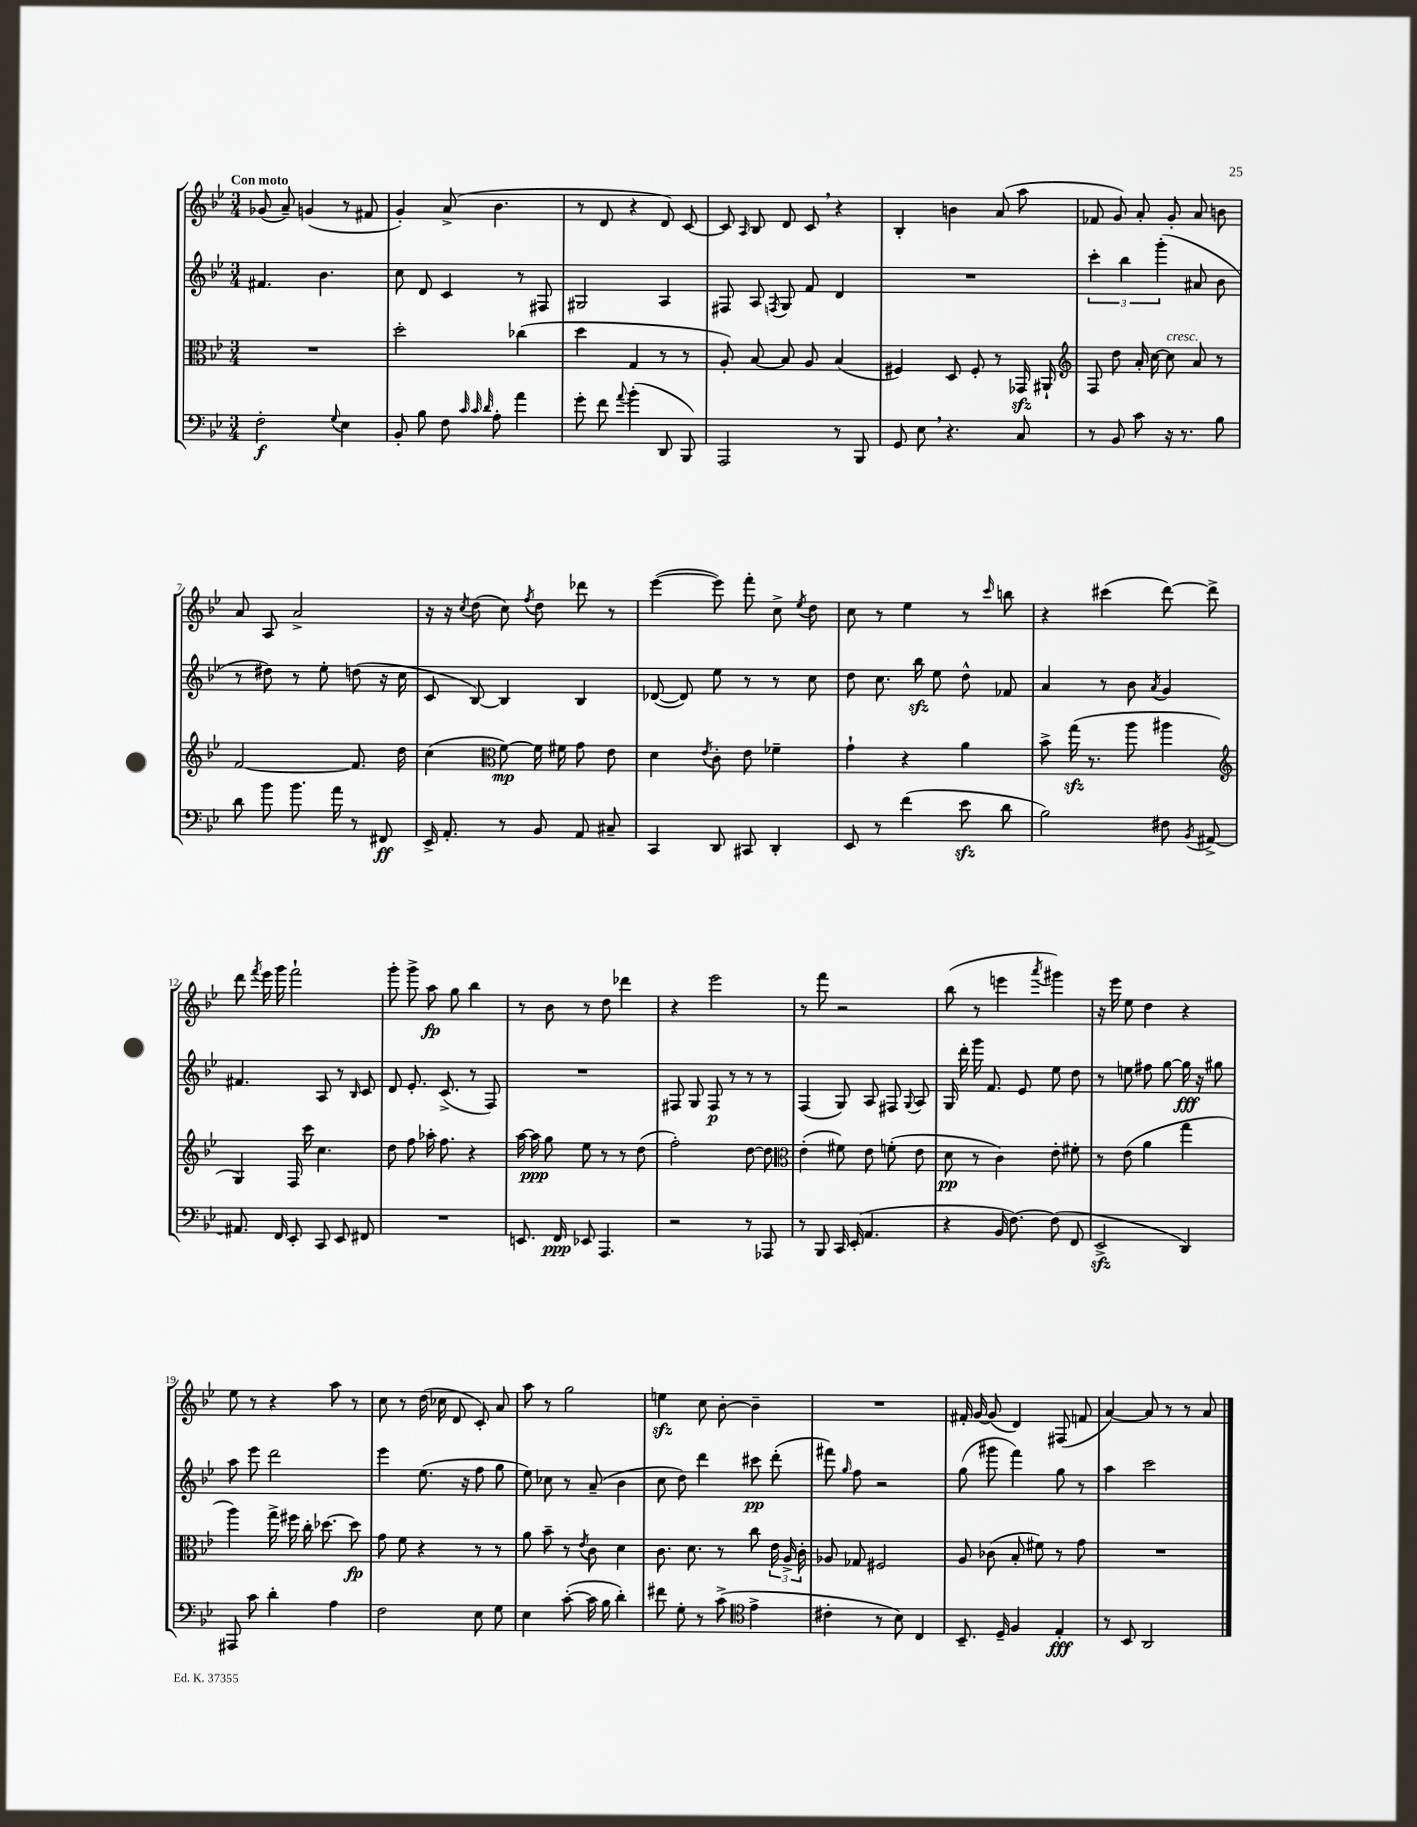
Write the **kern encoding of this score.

**kern	**dynam	**kern	**dynam	**kern	**dynam	**kern	**dynam
*part4	*part4	*part3	*part3	*part2	*part2	*part1	*part1
*staff4	*staff4	*staff3	*staff3	*staff2	*staff2	*staff1	*staff1
*clefF4	*	*clefC3	*	*clefG2	*	*clefG2	*
*k[b-e-]	*	*k[b-e-]	*	*k[b-e-]	*	*k[b-e-]	*
*M3/4	*	*M3/4	*	*M3/4	*	*M3/4	*
=1	=1	=1	=1	=1	=1	=1	=1
!	!	!	!	!	!	!LO:TX:a:B:t=Con moto	!
2F'\	f	2.r	.	4.f#X/	.	(8g-X/	.
.	.	.	.	.	.	8a~/)	.
.	.	.	.	.	.	(4gn/	.
.	.	.	.	4.b-\	.	.	.
8qqG/	.	.	.	.	.	.	.
4E-\	.	.	.	.	.	8r	.
.	.	.	.	.	.	8f#X/	.
=2	=2	=2	=2	=2	=2	=2	=2
8BB-'/	.	2dd'\	.	8cc\	.	4g'/)	.
8B-\	.	.	.	8d/	.	.	.
8F\	.	.	.	4c/	.	(8a^/	.
32qqc/	.	.	.	.	.	.	.
32qqc/	.	.	.	.	.	.	.
32qqd/	.	.	.	.	.	.	.
8A'\	.	.	.	.	.	4.b-\	.
4a\	.	(4cc-X\	.	8r	.	.	.
.	.	.	.	8F#X/	.	.	.
=3	=3	=3	=3	=3	=3	=3	=3
8g'\	.	4dd\	.	2G#X/	.	8r	.
8f\	.	.	.	.	.	8d/	.
8qqa/	.	.	.	.	.	.	.
(4b-'\	.	4G/	.	.	.	4r	.
8DD/	.	8r	.	4A/	.	8d/)	.
8BBB-/)	.	8r	.	.	.	[8c/	.
=4	=4	=4	=4	=4	=4	=4	=4
2AAA/	.	8A'/)	.	8F#X/	.	8c/]	.
.	.	.	.	.	.	16qqA/	.
.	.	[8B-/	.	8A/	.	8B-/	.
.	.	.	.	8qFn/	.	.	.
.	.	8B-/]	.	8G/	.	8d/	.
.	.	8A/	.	8f/	.	8c,/	.
8r	.	(4B-/	.	4d/	.	4r	.
8BBB-/	.	.	.	.	.	.	.
=5	=5	=5	=5	=5	=5	=5	=5
8GG/	.	4F#X/)	.	2.r	.	4B-'/	.
8E-,\	.	.	.	.	.	.	.
4.r	.	8D/	.	.	.	4bn\	.
.	.	8F#'/	.	.	.	.	.
.	.	8r	.	.	.	(8a/	.
8C/	.	16GG-Xzz/	.	.	.	8aa\	.
.	.	16AA#X`/	.	.	.	.	.
=6	=6	=6	=6	=6	=6	=6	=6
*	*	*clefG2	*	*	*	*	*
8r	.	8F/	.	6ccc'\	.	8f-X/	.
8BB-/	.	8dd\	.	.	.	8g/)	.
.	.	.	.	6bb-\	.	.	.
8c\	.	16a'/	.	.	.	8a'/	.
.	.	[16cc\	.	.	.	.	.
.	.	.	.	(6ggg'\	.	.	.
!	!	!LO:TX:a:i:t=cresc.	!	!	!	!	!
16r	.	8cc\]	.	.	.	8g'/	.
8.r	.	.	.	.	.	.	.
.	.	8a/	.	8a#X/	.	8a/	.
8B-\	.	8r	.	8b-\	.	8bn\	.
!!LO:LB:g=z
=7	=7	=7	=7	=7	=7	=7	=7
8d\	.	[2f/	.	8r	.	8a/	.
8b-\	.	.	.	8dd#X\)	.	8A/	.
8.b-\	.	.	.	8r	.	2a^/	.
.	.	.	.	8ee-'\	.	.	.
16a\	.	.	.	.	.	.	.
8r	.	8.f/]	.	(8ddn\	.	.	.
8FF#X/	ff	.	.	16r	.	.	.
.	.	16dd\	.	16cc\	.	.	.
=8	=8	=8	=8	=8	=8	=8	=8
16EE-^/	.	(4cc\	.	8c/	.	16r	.
8.AA'/	.	.	.	.	.	16r	.
.	.	.	.	.	.	8qcc/	.
.	.	.	.	[8B-/)	.	(8dd\	.
*	*	*clefC3	*	*	*	*	*
8r	.	[8f\)	mp	4B-/]	.	8cc\)	.
.	.	.	.	.	.	8qff/	.
8BB-/	.	16f\]	.	.	.	8dd\	.
.	.	16f#X\	.	.	.	.	.
8AA/	.	8g\	.	4B-/	.	8ddd-X\	.
8C#X~/	.	8e-\	.	.	.	8r	.
=9	=9	=9	=9	=9	=9	=9	=9
4CC/	.	4d\	.	([8d-X/	.	([4eee-\	.
.	.	.	.	8d-/])	.	.	.
.	.	8qe-/	.	.	.	.	.
8DD/	.	8c'\	.	8ee-\	.	8eee-\])	.
8CC#X/	.	8e-\	.	8r	.	8fff'\	.
4DD'/	.	4f-X~\	.	8r	.	8cc^\	.
.	.	.	.	.	.	8qee-/	.
.	.	.	.	8cc\	.	8dd\	.
=10	=10	=10	=10	=10	=10	=10	=10
8EE-/	.	4g`\	.	8dd\	.	8cc\	.
8r	.	.	.	8.cc\	.	8r	.
(4f\	.	4r	.	.	.	4ee-\	.
.	.	.	.	16bb-zz\	.	.	.
.	.	.	.	8ee-\	.	.	.
8e-zz\	.	4a\	.	8dd^^\	.	8r	.
.	.	.	.	.	.	16qqccc/	.
8d\	.	.	.	8f-X/	.	8bbn\	.
=11	=11	=11	=11	=11	=11	=11	=11
2B-\)	.	8b-^\	.	4a/	.	4r	.
.	.	(16ggzz\	.	.	.	.	.
.	.	8.r	.	.	.	.	.
.	.	.	.	8r	.	(4ccc#X\	.
.	.	8aa\	.	8b-\	.	.	.
.	.	.	.	8qa/	.	.	.
8F#X\	.	4aa#X\	.	4g/	.	[8ddd\)	.
8qBB-/	.	.	.	.	.	.	.
[8AA#X^/	.	.	.	.	.	8ddd^\]	.
!!LO:LB:g=z
=12	=12	=12	=12	=12	=12	=12	=12
*	*	*clefG2	*	*	*	*	*
8.AA#X/]	.	4G/)	.	4.f#X/	.	8ddd\	.
.	.	.	.	.	.	8qfff/	.
.	.	.	.	.	.	16eee-\	.
16FF/	.	.	.	.	.	16ggg\	.
8EE-'/	.	16F/	.	.	.	2fff`\	.
.	.	16ccc\	.	.	.	.	.
8CC/	.	4.cc\	.	8A/	.	.	.
8EE-/	.	.	.	8r	.	.	.
.	.	.	.	16qqB-/	.	.	.
8FF#X/	.	.	.	8c/	.	.	.
=13	=13	=13	=13	=13	=13	=13	=13
2.r	.	8dd\	.	8d/	.	8ggg'\	.
.	.	8ff\	.	8.e-'/	.	8ggg^\	.
.	.	16aa-X'\	.	.	.	8aa\	fp
.	.	8.ff\	.	(8.c^/	.	.	.
.	.	.	.	.	.	8gg\	.
.	.	4r	.	8r	.	4bb-\	.
.	.	.	.	8F/)	.	.	.
=14	=14	=14	=14	=14	=14	=14	=14
8.EEn/	.	[16aa\	.	2.r	.	8r	.
.	.	16aa\]	ppp	.	.	.	.
.	.	8gg\	.	.	.	8b-\	.
16FF/	ppp	.	.	.	.	.	.
8EE-X/	.	8ee-\	.	.	.	8r	.
4.AAA/	.	8r	.	.	.	8dd\	.
.	.	8r	.	.	.	4ddd-X\	.
.	.	(8dd\	.	.	.	.	.
=15	=15	=15	=15	=15	=15	=15	=15
2r	.	2ff'\)	.	8F#X/	.	4r	.
.	.	.	.	8G/	.	.	.
.	.	.	.	8F#/	p	2eee-\	.
.	.	.	.	8r	.	.	.
8r	.	[8dd\	.	8r	.	.	.
8AAA-X/	.	8dd\]	.	8r	.	.	.
=16	=16	=16	=16	=16	=16	=16	=16
*	*	*clefC3	*	*	*	*	*
8r	.	(4e-'\	.	(4F/	.	8r	.
8BBB-/	.	.	.	.	.	8fff\	.
16CC/	.	8f#X\)	.	8G/)	.	2r	.
(16EE-'/	.	.	.	.	.	.	.
4.AA/	.	8e-\	.	8A/	.	.	.
.	.	(8fn'\	.	8F#X/	.	.	.
.	.	.	.	8qqG/	.	.	.
.	.	8e-\	.	8A/	.	.	.
=17	=17	=17	=17	=17	=17	=17	=17
4r	.	8d\	pp	16G/	.	(8bb-\	.
.	.	.	.	16ddd'\	.	.	.
.	.	8r	.	16ggg\	.	8r	.
.	.	.	.	8.f/	.	.	.
16BB-/	.	4c\)	.	.	.	4eeen\	.
[8.F\)	.	.	.	.	.	.	.
.	.	.	.	8e-/	.	.	.
.	.	.	.	.	.	8qaaa/	.
(8F\]	.	8e-'\	.	8ee-\	.	4ggg#X\)	.
8FF/	.	8f#X'\	.	8dd\	.	.	.
=18	=18	=18	=18	=18	=18	=18	=18
2EE-zz^/	.	8r	.	8r	.	16r	.
.	.	.	.	.	.	16eee-\	.
.	.	(8e-\	.	8een\	.	8ee-\	.
.	.	4a\	.	8ff#X\	.	4dd\	.
.	.	.	.	[8gg\	.	.	.
4DD/)	.	4gg\	.	16gg\]	fff	4r	.
.	.	.	.	16r	.	.	.
.	.	.	.	8gg#X\	.	.	.
!!LO:LB:g=z
=19	=19	=19	=19	=19	=19	=19	=19
8AAA#X/	.	4aa\)	.	8aa\	.	8ee-\	.
8c\	.	.	.	8eee-\	.	8r	.
4d'\	.	16gg^\	.	2ddd\	.	4r	.
.	.	16ff#X\	.	.	.	.	.
.	.	16cc'\	.	.	.	.	.
.	.	[8.dd-X\	.	.	.	.	.
4A\	.	.	.	.	.	8aa\	.
.	.	8dd-\]	fp	.	.	8r	.
=20	=20	=20	=20	=20	=20	=20	=20
2F\	.	8g\	.	4eee-\	.	8cc\	.
.	.	8f\	.	.	.	8r	.
.	.	4r	.	(8.ee-\	.	(16dd\	.
.	.	.	.	.	.	16cc-X\	.
.	.	.	.	.	.	8d/	.
.	.	.	.	16r	.	.	.
8E-\	.	8r	.	8ff\	.	8c'/)	.
8G\	.	8r	.	8gg\	.	8a/	.
=21	=21	=21	=21	=21	=21	=21	=21
4E-\	.	8a\	.	8ee-\)	.	8aa\	.
.	.	8b-~\	.	8cc-X\	.	8r	.
([8c'\	.	8r	.	8r	.	2gg\	.
.	.	8qe-/	.	.	.	.	.
16c\]	.	8c\	.	(8a~/	.	.	.
16B-\	.	.	.	.	.	.	.
4d'\)	.	4d\	.	4b-\	.	.	.
=22	=22	=22	=22	=22	=22	=22	=22
8f#X\	.	8.c\	.	8cc\	.	4eenzz\	.
8G'\	.	.	.	8dd\)	.	.	.
.	.	8.d\	.	.	.	.	.
8r	.	.	.	4ddd\	.	8cc\	.
(8c^\	.	8r	.	.	.	[8b-'\	.
*clefC4	*	*	*	*	*	*	*
4e-^\	.	8cc\	.	8ccc#X\	pp	4b-~\]	.
.	.	24e-\	.	(8ddd'\	.	.	.
.	.	24A^/	.	.	.	.	.
.	.	24c'\	.	.	.	.	.
=23	=23	=23	=23	=23	=23	=23	=23
4c#X'\	.	8A-X/	.	8fff#X\)	.	2.r	.
.	.	.	.	16qqgg/	.	.	.
.	.	8G-X/	.	8ff\	.	.	.
8r	.	2F#X/	.	2r	.	.	.
8B-\)	.	.	.	.	.	.	.
4C/	.	.	.	.	.	.	.
=24	=24	=24	=24	=24	=24	=24	=24
8.BB-~/	.	8A/	.	(8gg\	.	16f#X'/	.
.	.	.	.	.	.	[16g/	.
.	.	(8c-X\	.	8ggg#X\	.	(8g/]	.
16D~/	.	.	.	.	.	.	.
4F/	.	8B-'/	.	4fff\)	.	4d/)	.
.	.	8f#X\)	.	.	.	.	.
4E-'/	fff	8r	.	8gg\	.	(8F#X/	.
.	.	8g\	.	8r	.	8fn/	.
=25	=25	=25	=25	=25	=25	=25	=25
8r	.	2.r	.	4aa\	.	[4a/)	.
8BB-/	.	.	.	.	.	.	.
2AA/	.	.	.	2ccc\	.	8a/]	.
.	.	.	.	.	.	8r	.
.	.	.	.	.	.	8r	.
.	.	.	.	.	.	8a/	.
==	==	==	==	==	==	==	==
*-	*-	*-	*-	*-	*-	*-	*-
